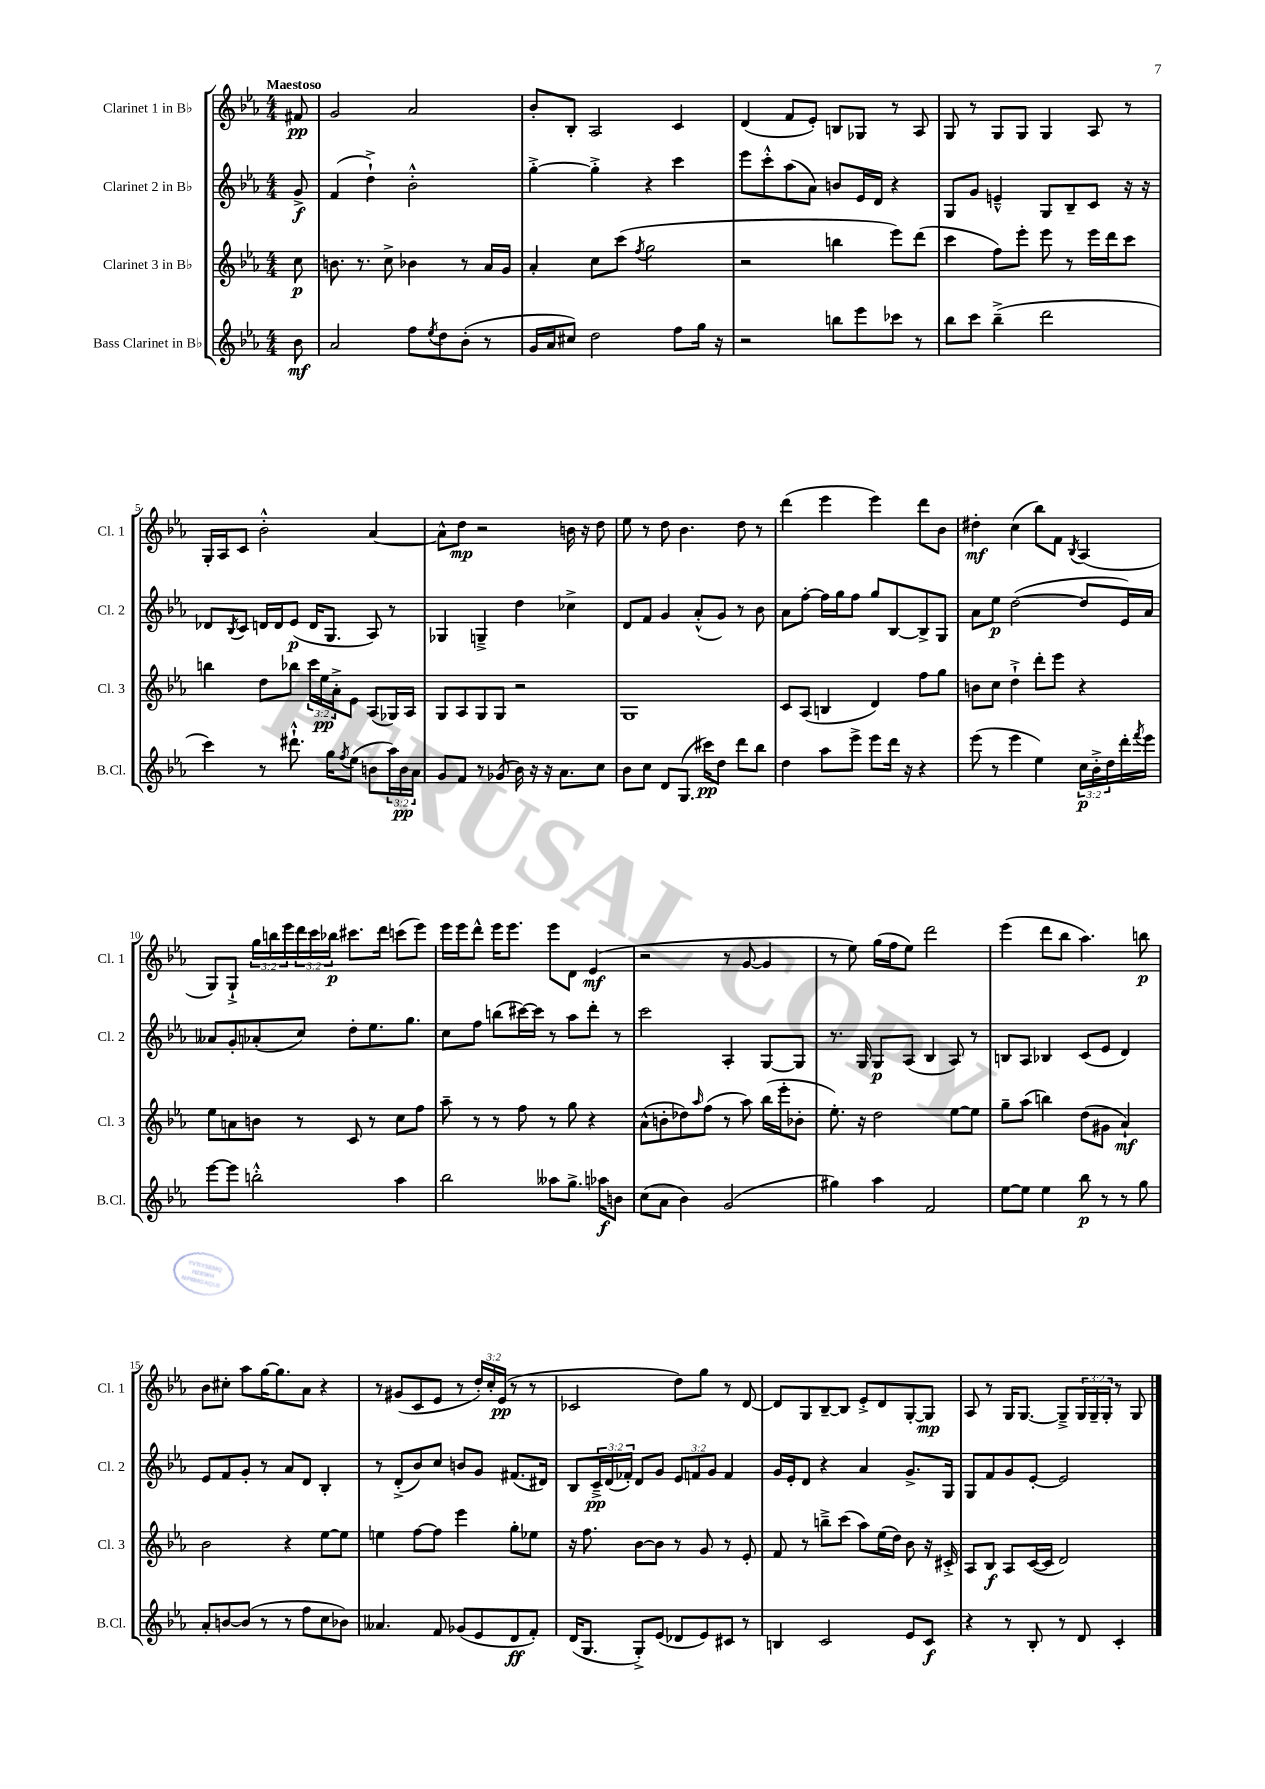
<<
\new StaffGroup <<
\new Staff = "s0" \with { instrumentName = "Clarinet 1 in Bb" shortInstrumentName = "Cl. 1" } {
    \clef treble \key ees \major \numericTimeSignature \time 4/4 \override Staff.TupletNumber.text = #tuplet-number::calc-fraction-text \partial 8 \tempo "Maestoso"
    fis'8\pp |
    g'2 aes'2 |
    bes'8-. bes8-. aes2 c'4 |
    d'4( f'8 ees'8-.) b8 ges8 r8 aes8 |
    g8 r8 g8 g8 g4 aes8 r8 |
    g16-. aes16 c'8 bes'2-.-^ aes'4~ |
    aes'8-^ d''8\mp r2 b'16 r16 d''8 |
    ees''8 r8 d''8 bes'4. d''8 r8 |
    d'''4( ees'''4 ees'''4) d'''8 bes'8 |
    dis''4-.\mf c''4( bes''8) f'8 \acciaccatura { bes8 } aes4( |
    g8) g8-!-> \tuplet 3/2 { g''16 b''16 ees'''16 } \tuplet 3/2 { d'''16 c'''16 bes''16\p } cis'''8. d'''16 c'''8( ees'''8) |
    ees'''16 ees'''16 d'''8-^ ees'''16 ees'''8. ees'''8 d'8 ees'4\mf( |
    r2 r8 g'8~ g'4 |
    r8 ees''8) g''16( f''16 ees''8) d'''2 |
    ees'''4( d'''8 bes''8 aes''4.) b''8\p |
    bes'8 cis''8-. aes''8 g''16~ g''8. aes'8 r4 |
    r8 gis'8( c'8 ees'8 r8 \tuplet 3/2 { d''16-.) c''16-. ees'16\pp( } r8 r8 |
    ces'2 d''8) g''8 r8 d'8~ |
    d'8 g8 bes8~-- bes8 ees'8-.-> d'8 g8~-. g8\mp |
    aes8 r8 g16 g8.~ g8---> \tuplet 3/2 { g16 g16-- g16-. } r8 g8 \bar "|." |
}
\new Staff = "s1" \with { instrumentName = "Clarinet 2 in Bb" shortInstrumentName = "Cl. 2" } {
    \clef treble \key ees \major \numericTimeSignature \time 4/4 \override Staff.TupletNumber.text = #tuplet-number::calc-fraction-text \partial 8
    g'8->\f |
    f'4( d''4-!->) bes'2-.-^ |
    g''4~-.-> g''4-.-> r4 c'''4 |
    ees'''8 c'''8-.-^ aes''8( aes'8) b'8 ees'16 d'16 r4 |
    g8 g'8 e'4---^ g8 bes8-- c'8 r16 r16 |
    des'8 \acciaccatura { bes8 } c'8 d'16 d'16 ees'8\p( d'16 g8. aes8) r8 |
    ges4 g4---> d''4 ces''4-> |
    d'8 f'8 g'4 aes'8-.-^( g'8) r8 bes'8 |
    aes'8 f''8~-. f''16 g''16 f''8 g''8 bes8~ bes8-> g8 |
    aes'8 ees''8\p d''2~( d''8 ees'16) aes'16 |
    aeses'8 g'8-. aes'8-.( c''8) d''8-. ees''8. g''8. |
    c''8 f''8 b''8( cis'''16~) cis'''16 r8 aes''8 d'''8-. r8 |
    c'''2 aes4-. g8~ g8 |
    r8. g16 g8\p aes8( bes4 aes8) r8 |
    b8 aes8 bes4 c'8( ees'8 d'4) |
    ees'8 f'8 g'8-. r8 aes'8 d'8 bes4-. |
    r8 d'8-.->( bes'8) c''8 b'8 g'8 fis'8.( dis'16) |
    bes8 \tuplet 3/2 { c'16--->\pp d'16( fes'16-.) } d'8 g'8 \tuplet 3/2 { ees'8 f'8 g'8 } f'4 |
    g'16 ees'16-. d'8 r4 aes'4 g'8.-> g16 |
    g8 f'8 g'8 ees'8~-. ees'2 \bar "|." |
}
\new Staff = "s2" \with { instrumentName = "Clarinet 3 in Bb" shortInstrumentName = "Cl. 3" } {
    \clef treble \key ees \major \numericTimeSignature \time 4/4 \override Staff.TupletNumber.text = #tuplet-number::calc-fraction-text \partial 8
    c''8\p |
    b'8. r8. c''8-> bes'4 r8 aes'16 g'16 |
    aes'4-. c''8 c'''8( \acciaccatura { f''8 } g''2 |
    r2 b''4 ees'''8) d'''8( |
    c'''4 f''8) ees'''8-. ees'''8 r8 ees'''16 d'''16 c'''8 |
    b''4 d''8 bes''8 \tuplet 3/2 { c'''16 ees''16\pp aes'16-.-> } ees'8 aes8( ges16) aes16 |
    g8 aes8 g8 g8 r2 |
    g1 |
    c'8 aes8( b4 d'4) f''8 g''8 |
    b'8 c''8 d''4-!-> d'''8-. ees'''8 r4 |
    ees''8 a'8 b'8 r8 c'8 r8 c''8 f''8 |
    aes''8-- r8 r8 f''8 r8 g''8 r4 |
    aes'8-^( b'8-. des''8) \grace { aes''16 } f''8( r8 aes''8) bes''16( ees'''16-. bes'8-. |
    ees''8.-.) r16 d''2 ees''8~ ees''8 |
    g''8-- aes''8( b''4) d''8( gis'8 aes'4-!\mf) |
    bes'2 r4 ees''8~ ees''8 |
    e''4 f''8~ f''8 ees'''4 g''8-. ees''8 |
    r16 f''8. bes'8~ bes'8 r8 g'8 r8 ees'8-. |
    f'8 r8 b''8---> c'''8( aes''8) ees''16( d''16) bes'8 r16 cis'16-.-> |
    aes8 bes8\f aes8 c'16~( c'16 d'2) \bar "|." |
}
\new Staff = "s3" \with { instrumentName = "Bass Clarinet in Bb" shortInstrumentName = "B.Cl." } {
    \clef treble \key ees \major \numericTimeSignature \time 4/4 \override Staff.TupletNumber.text = #tuplet-number::calc-fraction-text \partial 8
    bes'8\mf |
    aes'2 f''8 \acciaccatura { ees''8 } d''8 bes'8-.( r8 |
    g'16 aes'16 cis''8) d''2 f''8 g''16 r16 |
    r2 b''8 ees'''8 ces'''8 r8 |
    bes''8 c'''8 bes''4--->( d'''2 |
    c'''4) r8 dis'''8.-!-^ g''16 \acciaccatura { f''8 } ees''8( b'8 \tuplet 3/2 { aes''16) b'16\pp aes'16 } |
    g'8 f'8 r8 ges'8( bes'16) r16 r16 aes'8. c''8 |
    bes'8 c''8 d'8 g8.( cis'''16\pp) d''8 d'''8 bes''8 |
    d''4 aes''8 ees'''8-> ees'''8 d'''16 r16 r4 |
    ees'''8( r8 ees'''4 ees''4) \tuplet 3/2 { c''16\p bes'16-.-> d''16 } d'''16-. \acciaccatura { f'''8 } ees'''16 |
    ees'''8~ ees'''8 b''2-.-^ aes''4 |
    bes''2 aeses''8 g''8.-> aes''16\f b'8 |
    c''8( aes'8 bes'4) g'2( |
    gis''4) aes''4 f'2 |
    ees''8~ ees''8 ees''4 bes''8\p r8 r8 g''8 |
    aes'8-. b'8~ b'8( r8 r8 f''8 c''8 bes'8) |
    aeses'4. f'8 ges'8( ees'8 d'8\ff f'8-.) |
    d'16( g8. g8-.->) ees'8( des'8 ees'8) cis'8 r8 |
    b4 c'2 ees'8 c'8\f |
    r4 r8 bes8-. r8 d'8 c'4-. \bar "|." |
}
>>
>>
